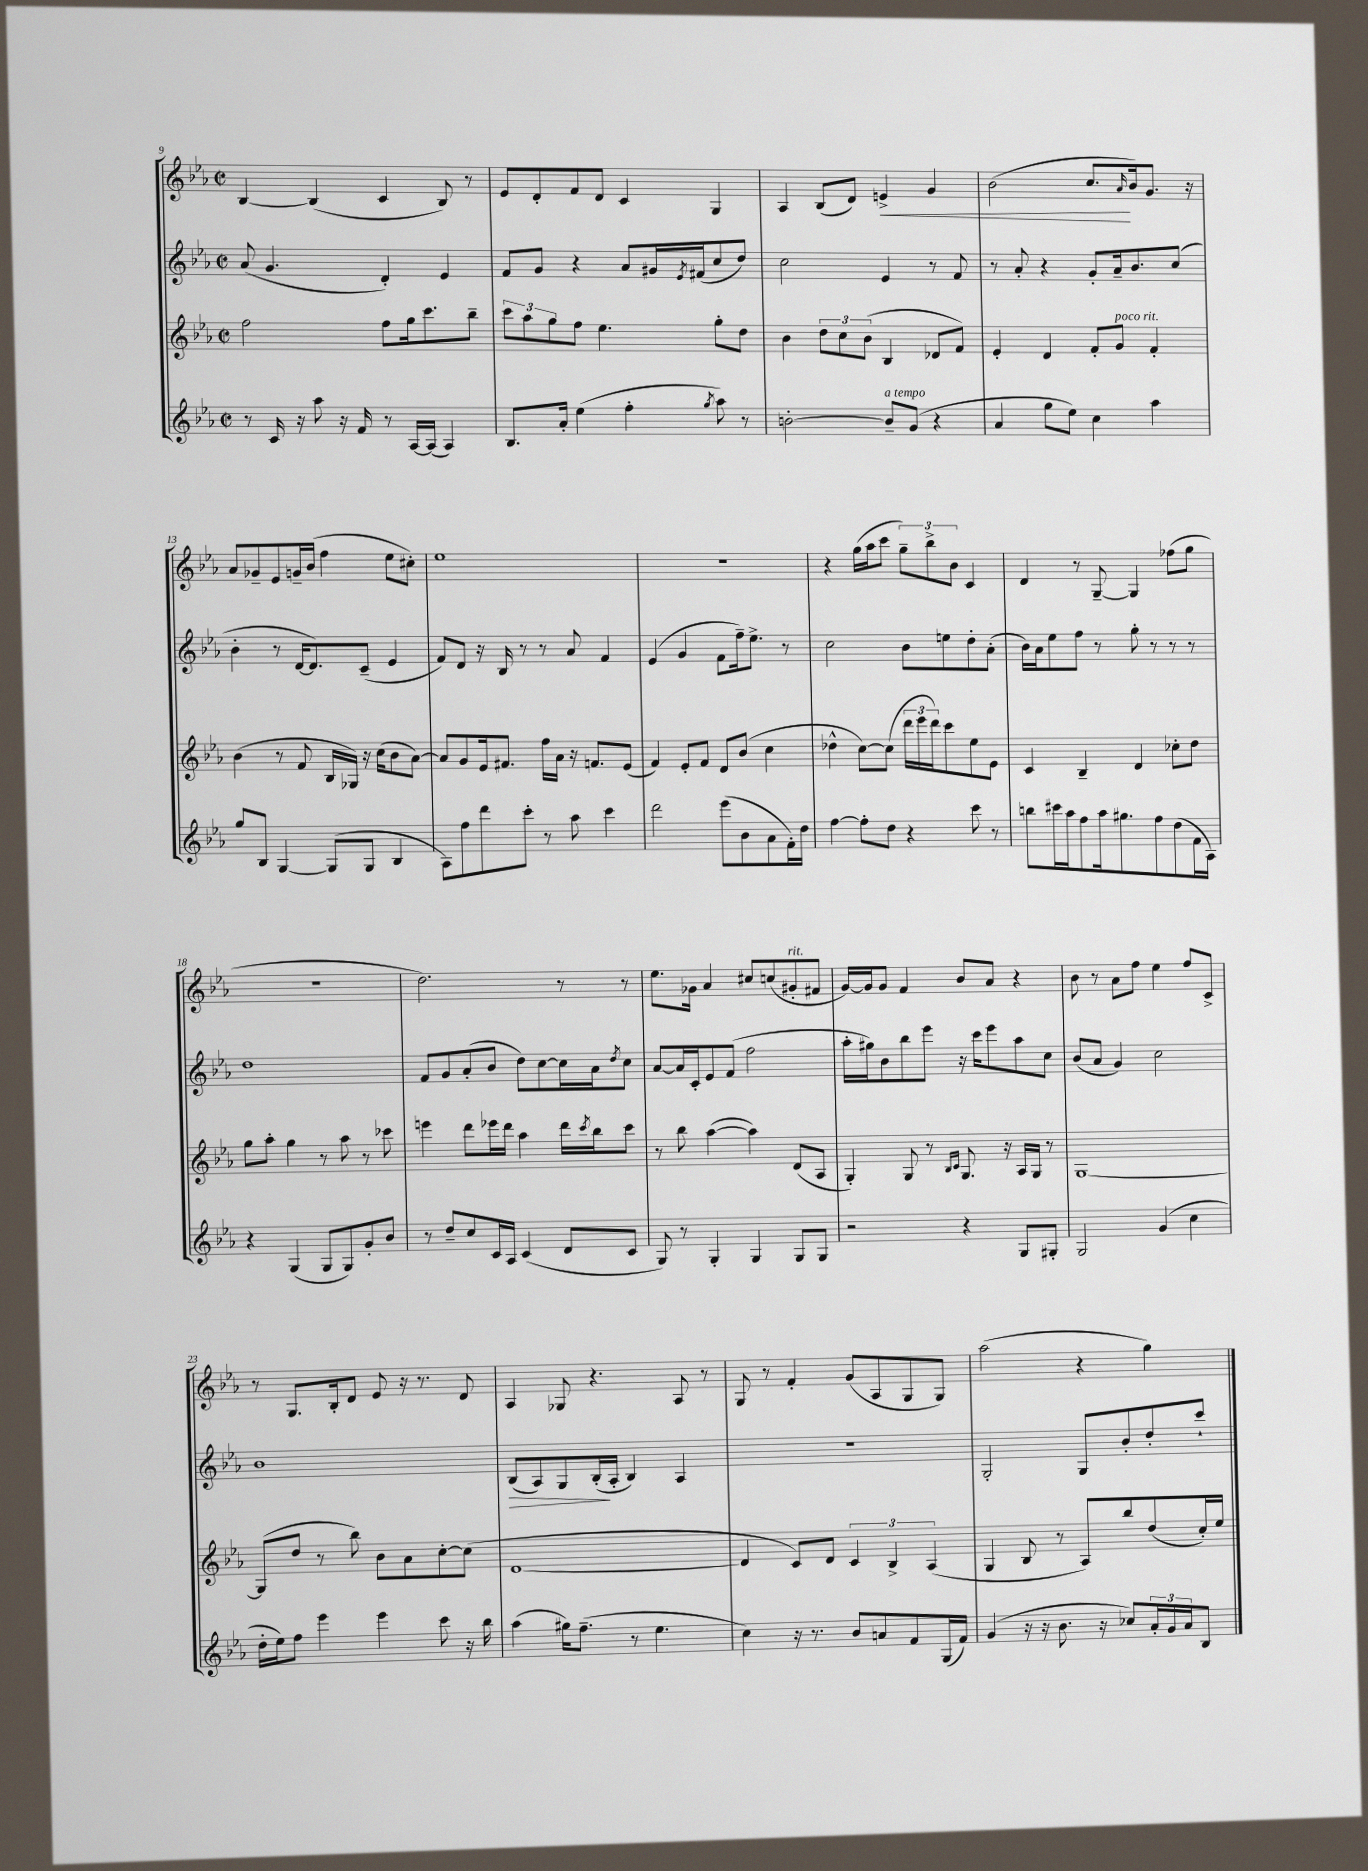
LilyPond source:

<<
\new StaffGroup <<
\new Staff = "s0" {
    \clef treble \key ees \major \defaultTimeSignature \time 2/2
    bes4~ bes4( c'4 bes8) r8 |
    ees'8 d'8-. f'8 d'8 c'4 g4 |
    aes4 bes8( d'8) e'4->\< g'4 |
    bes'2( c''8.\! \grace { aes'16 } bes'16) g'8. r16 |
    aes'8 ges'8-- ees'8 g'16-- bes'16( f''4 ees''8 cis''8-.) |
    ees''1 |
    r1 |
    r4 g''16( aes''16 c'''8 \tuplet 3/2 { g''8--) bes''8-> bes'8 } c'4 |
    d'4 r8 g8~-- g4 fes''8( g''8 |
    r1 |
    d''2.) r8 r8 |
    ees''8. ges'16 aes'4 cis''8 c''8( gis'8-.^\markup { \italic "rit." } fis'8 |
    g'16~) g'16 g'8 f'4 bes'8 aes'8 r4 |
    bes'8 r8 aes'8 f''8 ees''4 f''8 c'8-> |
    r8 g8. bes16-. d'8 ees'8 r16 r8. d'8 |
    aes4 ges8 r4. aes8 r8 |
    g8 r8 f'4-. g'8( aes8 g8 g8) |
    aes''2( r4 g''4) \bar "|." |
}
\new Staff = "s1" {
    \clef treble \key ees \major \defaultTimeSignature \time 2/2
    aes'8( g'4. d'4-.) ees'4 |
    f'8 g'8 r4 aes'8 gis'16 \acciaccatura { ees'8 } fis'16( c''8 d''8) |
    c''2 ees'4 r8 f'8 |
    r8 aes'8-. r4 g'8-. aes'16-- bes'8. c''8( |
    bes'4-. r8 d'16~ d'8.) c'8--( ees'4 |
    f'8) d'8 r16 bes16 r8 r8 aes'8 f'4 |
    ees'4( g'4 f'8 f''16--) ees''8.-> r8 |
    c''2 bes'8 e''8 d''8-. aes'8-.( |
    bes'16) aes'16 ees''8 f''8 r8 g''8-. r8 r8 r8 |
    d''1 |
    f'8 g'8 aes'8-.( bes'8 d''8) c''8~ c''16 aes'16 \acciaccatura { d''8 } c''8 |
    aes'8~ aes'16 c'16-. ees'8 f'8( f''2 |
    aes''16-. gis''16) bes'8 bes''8 ees'''8 r16 c'''16 ees'''8 aes''8 c''8 |
    bes'8( aes'8 g'4) c''2 |
    bes'1 |
    bes8\>( aes8) g8 bes16-.\!( aes16-. bes4) aes4 |
    r1 |
    g2-. g8 bes'8-. d''8-. c'''8-! \bar "|." |
}
\new Staff = "s2" {
    \clef treble \key ees \major \defaultTimeSignature \time 2/2
    f''2 f''8 g''16 c'''8. bes''8-- |
    \tuplet 3/2 { c'''8 aes''8 g''8 } f''8 ees''4. g''8-. d''8 |
    bes'4 \tuplet 3/2 { d''8 c''8 bes'8( } bes4 des'8 f'8) |
    ees'4-. d'4 f'8-. g'8^\markup { \italic "poco rit." } f'4-. |
    bes'4( r8 f'8 bes16 ges16) r16 c''16( bes'8 aes'8~) |
    aes'8 g'8 ees'16 fis'8. f''16 aes'16 r16 f'8. ees'8( |
    f'4) ees'8-. f'8 d'8 bes'8( c''4 |
    des''4-^ c''8~) c''8( \tuplet 3/2 { d'''16 ees'''16 d'''16) } c'''8 ees''8 ees'8 |
    c'4 bes4-- d'4 ces''8-. d''8 |
    g''8 aes''8-. g''4 r8 aes''8 r8 ces'''8 |
    e'''4 d'''8 ees'''16 d'''16 aes''4 d'''16 \acciaccatura { c'''8 } bes''16 c'''8 |
    r8 bes''8 aes''4~( aes''4) d'8( aes8 |
    g4-.) g8 r8 \grace { bes16 c'16 } g8. r16 aes16 g16 r8 |
    g1~ |
    g8( d''8 r8 bes''8) bes'8 aes'8 c''8~-. c''8( |
    d'1~ |
    d'4 c'8) d'8 \tuplet 3/2 { c'4 bes4-> aes4( } |
    g4 bes8 r8 aes8) bes''8 d''8( c''16-.) ees''16 \bar "|." |
}
\new Staff = "s3" {
    \clef treble \key ees \major \defaultTimeSignature \time 2/2
    r8 c'16 r16 aes''8 r16 f'16 r8 aes16~ aes16( aes4) |
    bes8. aes'16-. ees''4( f''4-. \acciaccatura { g''8 } aes''8) r8 |
    b'2~-. b'8--^\markup { \italic "a tempo" } g'8( r4 |
    aes'4 g''8 ees''8) c''4 aes''4 |
    g''8 bes8 g4~ g8( g8 bes4 |
    aes8) f''8 d'''8 c'''8-. r8 aes''8 c'''4 |
    d'''2 ees'''8( bes'8 aes'8 f'16-.) d''16 |
    f''4~ f''8-. d''8 r4 c'''8 r8 |
    b''8 cis'''16 aes''16 f''8 aes''16 gis''8. f''8 d''8( f'16 aes16) |
    r4 g4( g8 g8) g'8-. bes'8 |
    r8 d''8-- c''8 c'16 aes16 c'4( d'8 c'8 |
    g8) r8 g4-. g4 g8 g8 |
    r2 r4 g8 gis8-. |
    g2 g'4( c''4 |
    d''16-. ees''16) f''8 ees'''4 ees'''4 c'''8 r16 bes''16 |
    aes''4( gis''16) f''8.--( r8 ees''4. |
    c''4) r16 r8. bes'8 a'8 f'8 g16( f'16) |
    g'4( r16 r16 bes'8. r16 ces''8) \tuplet 3/2 { aes'16-. g'16 aes'16 } bes8 \bar "|." |
}
>>
>>
\layout { \context { \Score currentBarNumber = #9 } }
